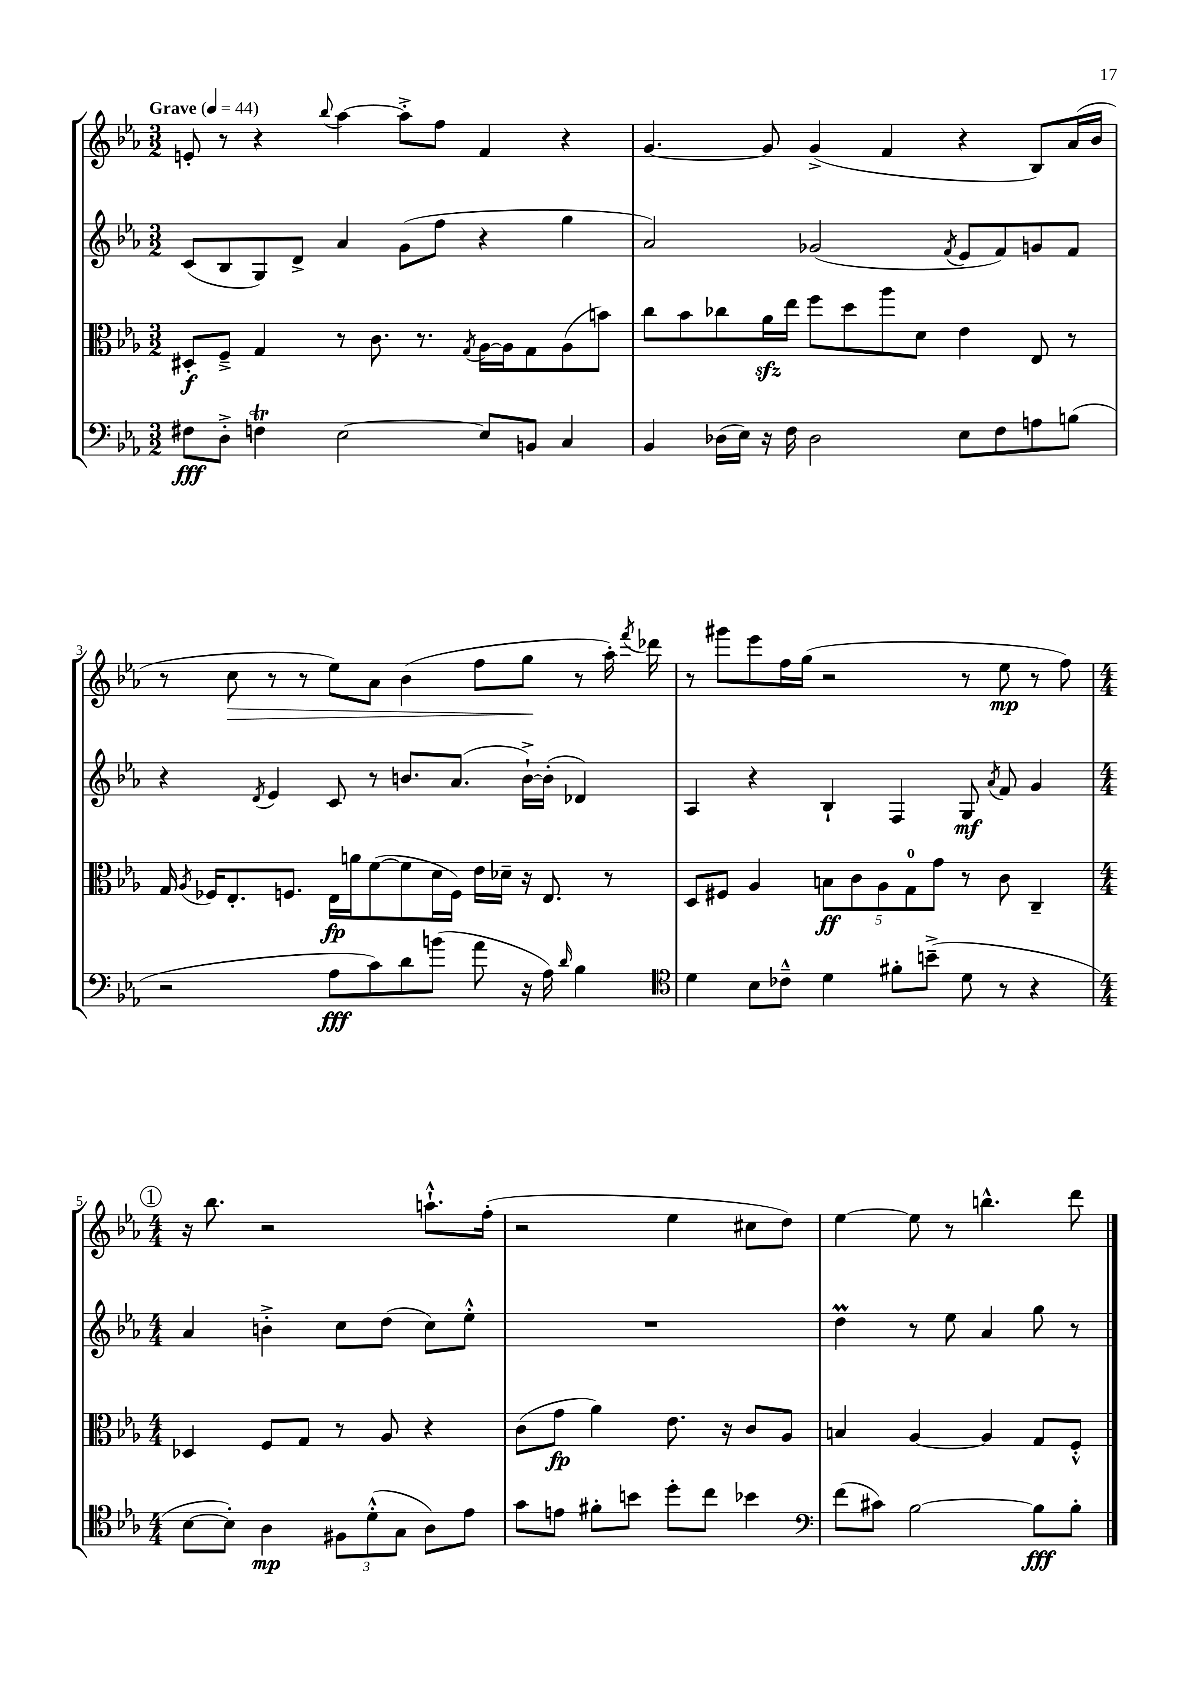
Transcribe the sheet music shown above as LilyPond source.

<<
\new StaffGroup <<
\new Staff = "s0" {
    \clef treble \key ees \major \numericTimeSignature \time 3/2 \tempo "Grave" 4 = 44
    \autoBeamOff e'8-. r8 r4 \appoggiatura { bes''8 } aes''4~ aes''8[-.-> f''8] f'4 r4 |
    g'4.~ g'8 g'4->( f'4 r4 bes8[) aes'16( bes'16] |
    r8 c''8\> r8 r8 ees''8[) aes'8] bes'4( f''8[ g''8]\! r8 aes''16-.) \acciaccatura { f'''8 } des'''16 |
    r8 gis'''8[ ees'''8 f''16 g''16]( r2 r8 ees''8\mp r8 f''8) |
    \mark \markup { \circle "1" } \numericTimeSignature \time 4/4 r16 bes''8. r2 a''8.[-!-^ f''16]-.( |
    r2 ees''4 cis''8[ d''8]) |
    ees''4~ ees''8 r8 b''4.-^ d'''8 \bar "|." |
}
\new Staff = "s1" {
    \clef treble \key ees \major \numericTimeSignature \time 3/2
    \autoBeamOff c'8[( bes8 g8) d'8]-> aes'4 g'8[( f''8] r4 g''4 |
    aes'2) ges'2( \acciaccatura { f'8 } ees'8[ f'8) g'8 f'8] |
    r4 \acciaccatura { d'8 } ees'4 c'8 r8 b'8.[ aes'8.]( b'16[~-!->) b'16]-.( des'4) |
    aes4 r4 bes4-! f4 g8\mf \acciaccatura { aes'8 } f'8 g'4 |
    \mark \markup { \circle "1" } \numericTimeSignature \time 4/4 aes'4 b'4-.-> c''8[ d''8]( c''8[) ees''8]-.-^ |
    R1 |
    d''4\prall r8 ees''8 aes'4 g''8 r8 \bar "|." |
}
\new Staff = "s2" {
    \clef alto \key ees \major \numericTimeSignature \time 3/2
    \autoBeamOff dis8[-.\f f8]---> g4 r8 c'8. r8. \acciaccatura { g8 } aes16[~ aes16 g8 aes8( b'8]) |
    c''8[ bes'8 ces''8 aes'16\sfz ees''16] f''8[ d''8 aes''8 d'8] ees'4 ees8 r8 |
    g16 \acciaccatura { aes8 } fes16[ ees8.-. f8.] ees16[\fp a'16 f'8~( f'8 d'16 f16]) ees'16[ des'16]-- r16 ees8. r8 |
    d8[ fis8] aes4 \tuplet 5/4 { b8[\ff c'8 aes8 g8-0 g'8] } r8 c'8 c4-- |
    \mark \markup { \circle "1" } \numericTimeSignature \time 4/4 des4 f8[ g8] r8 aes8 r4 |
    c'8[( g'8]\fp aes'4) ees'8. r16 c'8[ aes8] |
    b4 aes4~ aes4 g8[ f8]-.-^ \bar "|." |
}
\new Staff = "s3" {
    \clef bass \key ees \major \numericTimeSignature \time 3/2
    \autoBeamOff fis8[\fff d8]-.-> f4\trill ees2~ ees8[ b,8] c4 |
    bes,4 des16[( ees16]) r16 f16 des2 ees8[ f8 a8 b8]( |
    r2 aes8[\fff c'8) d'8 b'8]( aes'8 r16 aes16) \grace { d'16 } bes4 |
    \clef tenor d'4 bes8[ ces'8]---^ d'4 fis'8[-. b'8]--->( d'8 r8 r4 |
    \mark \markup { \circle "1" } \numericTimeSignature \time 4/4 bes8[~ bes8]-.) aes4\mp \tuplet 3/2 { fis8[ d'8-.-^( g8] } aes8[) ees'8] |
    g'8[ e'8] fis'8[-. b'8] d''8[-. c''8] bes'4 |
    \clef bass f'8[( cis'8]) bes2~ bes8[\fff bes8]-. \bar "|." |
}
>>
>>
